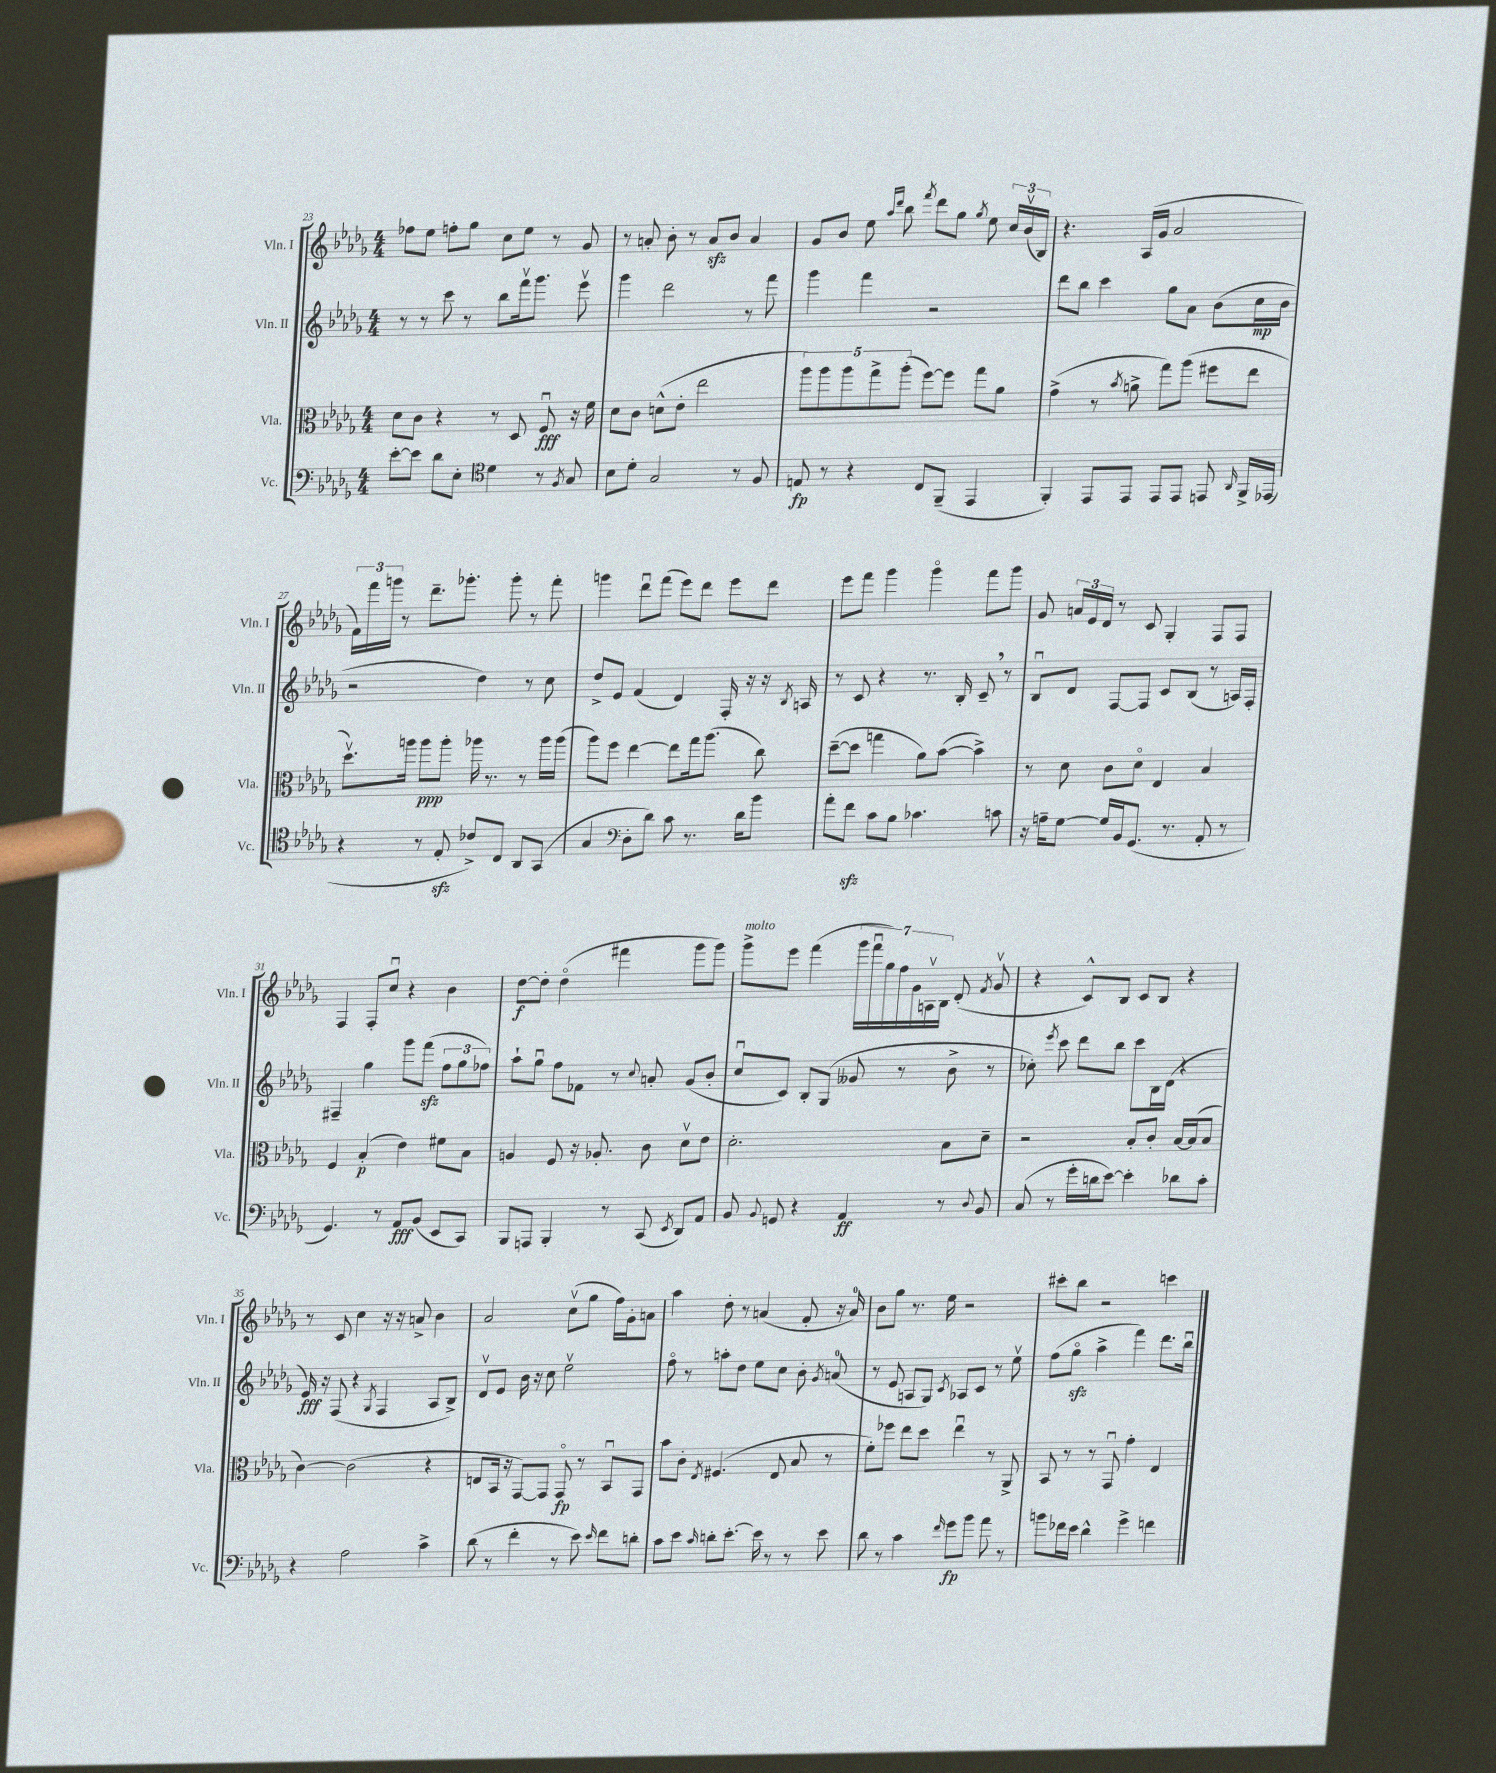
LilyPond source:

<<
\new StaffGroup <<
\new Staff = "s0" \with { instrumentName = "Vln. I" shortInstrumentName = "Vln. I" } {
    \clef treble \key des \major \numericTimeSignature \time 4/4
    \autoBeamOff fes''8[ ees''8] f''8[-. ges''8] c''8[ ees''8] r8 ges'8 |
    r8 a'8-. bes'8-. r8 a'8[\sfz bes'8] a'4 |
    ges'8[ bes'8] ees''8 \grace { aes''16[ des'''16] } bes''8 \acciaccatura { f'''8 } des'''8[ ges''8] \acciaccatura { ges''8 } ees''8 \tuplet 3/2 { c''16[ bes'16\upbow( bes16]) } |
    r4. aes16[( ges'16] aes'2 |
    \tuplet 3/2 { f'16[) f'''16 g'''16] } r8 des'''8.[-- ges'''8.]-. ges'''8-. r8 f'''8-. |
    g'''4 des'''8[\downbow f'''8]( ees'''8[) des'''8] ees'''8[ des'''8] |
    ees'''8[ f'''8] ges'''4 ges'''4\flageolet f'''8[ ges'''8] |
    ges'8 \tuplet 3/2 { a'16[ ees'16 des'16] } r8 c'8 ges4-. f8[ f8] |
    f4 f8[-. c''8]\downbow r4 bes'4 |
    des''8[~\f des''8]-. des''4\flageolet( fis'''4 ges'''8[ ges'''8]) |
    ges'''8[->^\markup { \italic "molto" } ees'''8] f'''4( \tuplet 7/4 { ges'''16[ f'''16\downbow ges''16) f''16 ges'16 a16\upbow bes16] } des'8-.( \acciaccatura { f'8 } ges'8\upbow |
    r4 c'8[-^) bes8] c'8[ bes8] r4 |
    r8 c'8 c''4 r16 r16 a'8-> bes'4 |
    aes'2 c''8[\upbow( ges''8] f''16[) ges'16-. a'8] |
    aes''4 des''8-. r8 a'4( f'8-. r16 a'16-0) |
    bes'8[ ges''8] r8. ees''16 r2 |
    cis'''8[-. bes''8] r2 c'''4 \bar "|." |
}
\new Staff = "s1" \with { instrumentName = "Vln. II" shortInstrumentName = "Vln. II" } {
    \clef treble \key des \major \numericTimeSignature \time 4/4
    \autoBeamOff r8 r8 c'''8 r8 bes''8[ f'''16\upbow ges'''8.] ees'''8\upbow |
    ges'''4 des'''2 r8 f'''8 |
    ges'''4 f'''4 r2 |
    des'''8[ bes''8] c'''4 ges''8[ aes'8] bes'8[( c''16\mp bes'16] |
    r2 des''4) r8 c''8 |
    des''8[-> ees'8] f'4( des'4) f16-. r16 r16 \acciaccatura { bes8 } a16 |
    r8 c'8 r4 r8. bes16-. c'8-- \breathe r8 |
    bes8[\downbow des'8] f8[~ f8] c'8[ bes8]( r8 a16[) f16]-. |
    fis4-- ges''4 ges'''8[ f'''8]\sfz( \tuplet 3/2 { f''8[ ges''8 fes''8]) } |
    aes''8[-! ges''8]\downbow f''8[ fes'8] r8 \appoggiatura { c''8 } a'8-. ges'8[( bes'8]-. |
    c''8[\downbow c'8]) bes8[-. ges8]( geses'8 r8 bes'8-> r8 |
    ces''8-.) \acciaccatura { ees'''8 } c'''8 des'''8[ bes''8] c'''8[ bes16 des'16]( r4 |
    ees'16\fff) r16 f8( r4 \acciaccatura { ges8 } f4 aes8[ bes8]->) |
    des'8[\upbow ees'8] bes'16 r16 c''8 ees''2\upbow |
    f''8\flageolet r8 a''8[-. des''8] ees''8[ c''8] bes'8-. \acciaccatura { ges'8 } a'8-0( |
    r8 ees'8 a8[ ges8]) \acciaccatura { c'8 } aes8[ c'8] r8 ees''8\upbow |
    f''8[( ges''8]\flageolet\sfz aes''4-> f'''4) des'''8.[ bes''16]\downbow \bar "|." |
}
\new Staff = "s2" \with { instrumentName = "Vla." shortInstrumentName = "Vla." } {
    \clef alto \key des \major \numericTimeSignature \time 4/4
    \autoBeamOff des'8[ c'8] r4 r8 des8 f8\downbow\fff r16 f'16 |
    des'8[ c'8] d'8[-^( ees'8]-. ees''2 |
    \tuplet 5/4 { aes''8[) aes''8 aes''8 ges''8-> aes''8]-.( } f''8[~) f''8] ges''8[ aes'8] |
    ges'4->( r8 \acciaccatura { bes'8 } a'8-> ges''8[) aes''8]( fis''8[ ees''8] |
    des''8.[\upbow) a''16] a''8[\ppp a''8]-. aes''16 r8. r8 aes''16[ aes''16]( |
    aes''8[) f''8] ees''4~ ees''8[ ges''16 aes''8.]( c''8) |
    des''8[~--( des''8] g''4 aes'8[) bes'8]~( bes'4->) |
    r8 des'8 c'8[ des'8]\flageolet ees4 bes4 |
    f4 bes4-.\p( ees'4) fis'8[ bes8] |
    a4 f8 r16 aes8.-. c'8 des'8[\upbow ees'8] |
    des'2.-. bes8[ des'8]-- |
    r2 bes8[-. c'8]-. bes16[~ bes16( bes8] |
    c'4~) c'2( r4 |
    e8[ bes,16] r16 ges,8[~) ges,8] ges,8\flageolet\fp r8 bes,8[\downbow ges,8] |
    bes'8[ c'8]-. \acciaccatura { ees8 } fis4.( ees8 bes8 r8 |
    f'8[-.) fes''8] ees''8[ des''8] ees''4\downbow r8 aes,8-> |
    bes,8 r8 r8 ges,8\downbow ges'4-. ees4 \bar "|." |
}
\new Staff = "s3" \with { instrumentName = "Vc." shortInstrumentName = "Vc." } {
    \clef bass \key des \major \numericTimeSignature \time 4/4
    \autoBeamOff ees'8[~-. ees'8] des'8[ ees8]-. \clef tenor des'4 r8 \acciaccatura { f8 } ges8 |
    bes8[ des'8]-. ges2 r8 f8 |
    e8\fp r8 r4 c8[ f,8]--( ees,4 |
    f,4-.) ees,8[ ees,8] ees,8[ ees,8] e,8 \grace { aes,16 } f,16[-> ees,16]( |
    r4 r8 ees8-.\sfz ces'8[->) c8] aes,8[ ges,8]( |
    ges4 \clef bass des8[-. des'8]) c'8 r8. des'16[ bes'8] |
    aes'8[-. f'8]\sfz c'8[ bes8] ces'4. c'8 |
    r16 a16[-- ges8]~ ges16[ bes,16 ges,8.]( r8. aes,8-. r8 |
    ges,4.) r8 aes,8[\fff bes,8]( ees,8[ c,8]) |
    bes,,8[ a,,8] bes,,4-. r8 c,8( \acciaccatura { ees,8 } des,8[) aes,8] |
    bes,8 \appoggiatura { bes,8 } g,8 r4 aes,4\ff r8 \appoggiatura { des8 } bes,8 |
    c8( r8 ges'16[-. d'16 ees'8]~) ees'4-. des'8[ c'8]-. |
    r4 aes2 c'4-> |
    des'8( r8 f'4-. r8 ees'8) \grace { ees'16 } f'8[ d'8]-. |
    c'8[ ees'8] \grace { c'16 } d'8[-. ees'8.]~-. ees'16 r8 r8 ees'8 |
    des'8 r8 c'4 \grace { f'16 } ges'8[\fp bes'8] aes'8 r8 |
    b'8[ fes'16 ees'16] des'4-^ ges'4-> f'4 \bar "|." |
}
>>
>>
\layout { \context { \Score currentBarNumber = #23 } }
